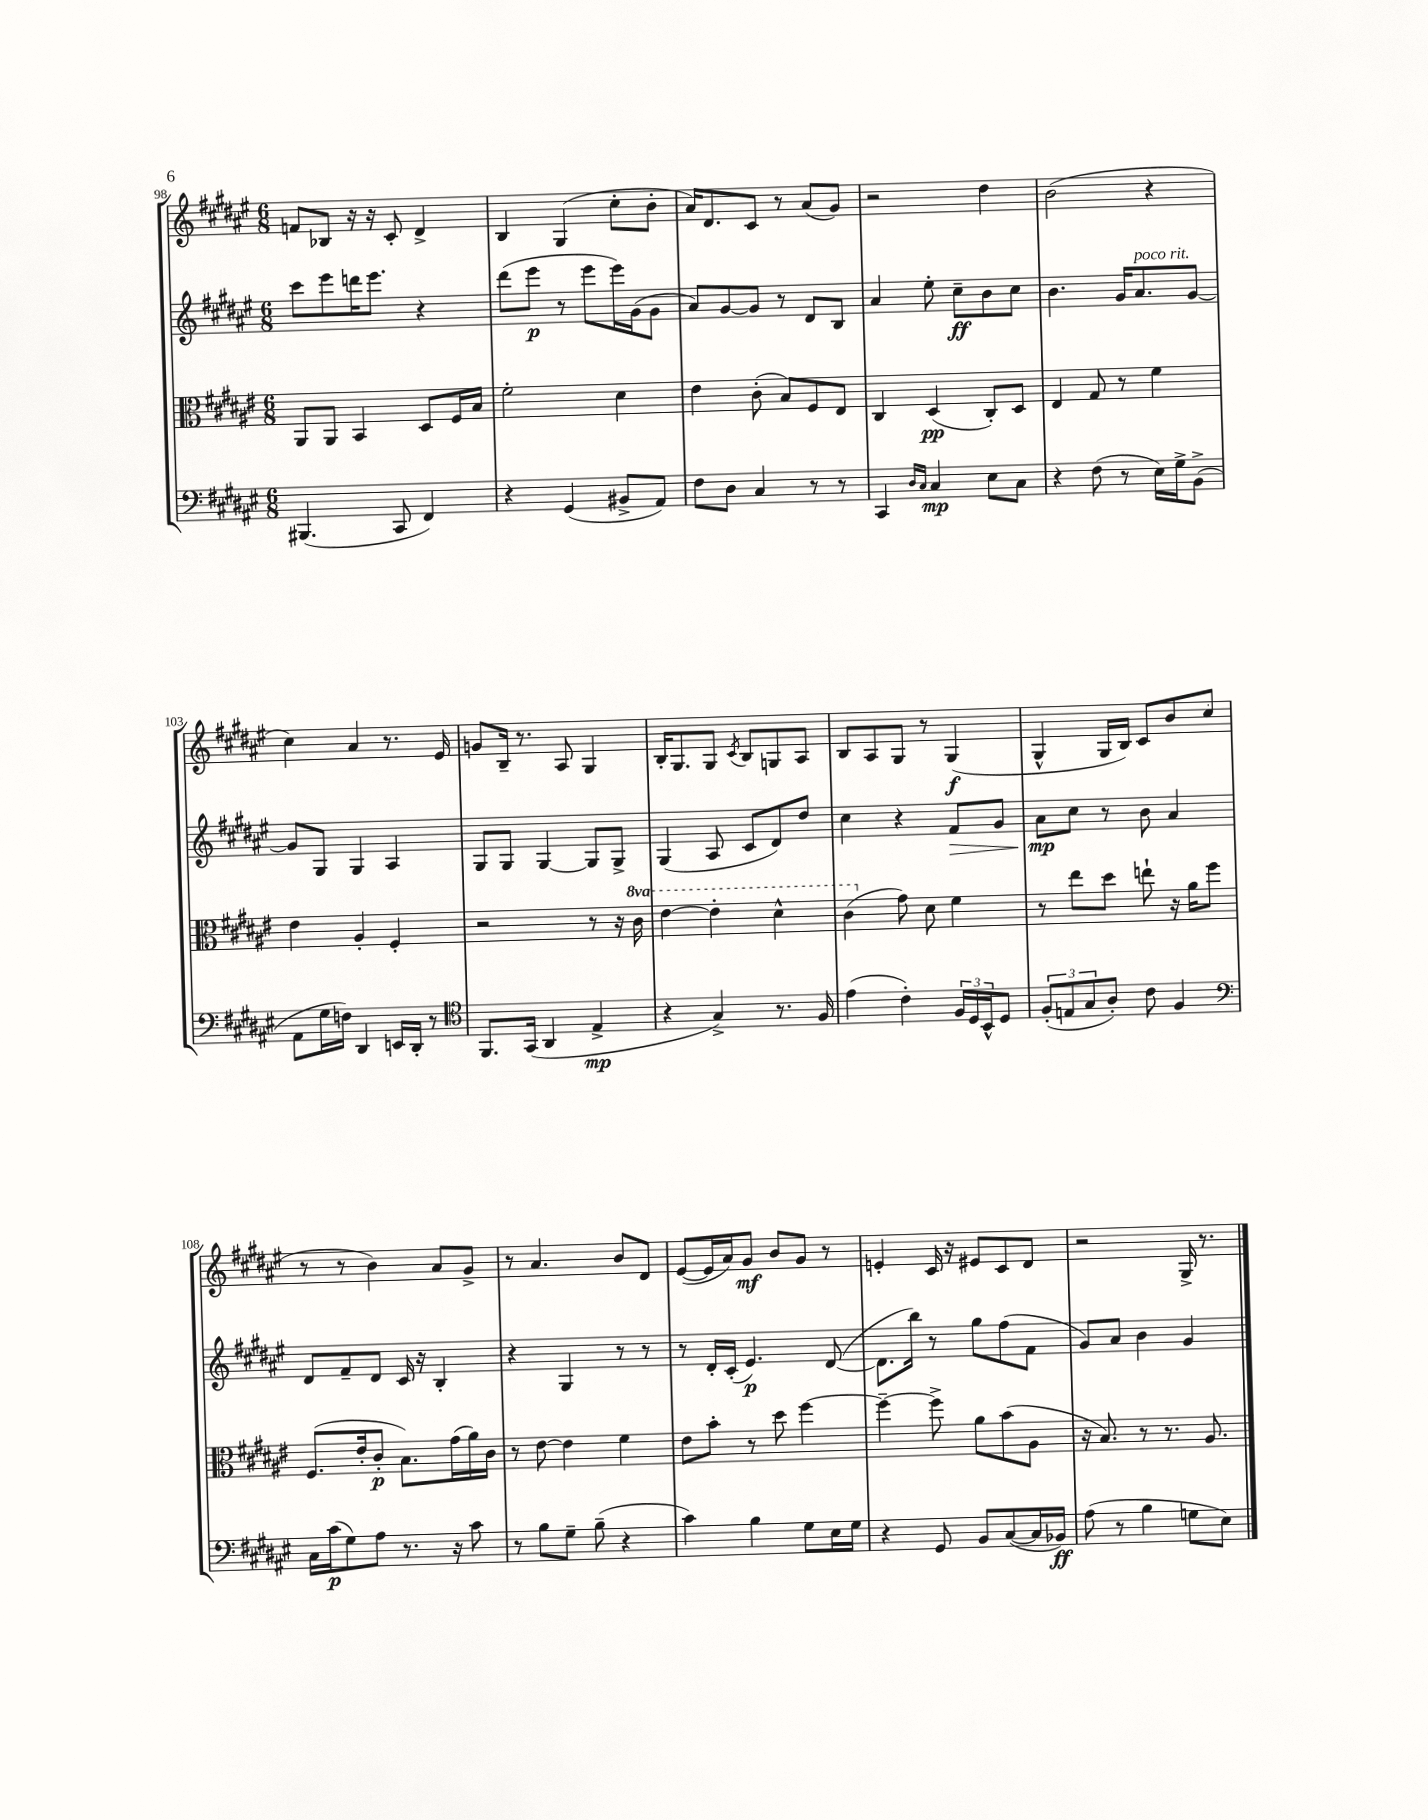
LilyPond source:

<<
\new StaffGroup <<
\new Staff = "s0" {
    \clef treble \key fis \major \numericTimeSignature \time 6/8
    f'8 bes8 r16 r16 cis'8-. dis'4-> |
    b4 gis4( cis''8-. b'8-. |
    ais'16) dis'8. cis'8 r8 ais'8( gis'8) |
    r2 dis''4 |
    b'2( r4 |
    cis''4) ais'4 r8. eis'16 |
    g'8 b16-- r8. ais8 gis4 |
    b16-. gis8. gis8 \acciaccatura { cis'8 } b8 g8 ais8 |
    b8 ais8 gis8 r8 gis4\f( |
    gis4-^ gis16 b16) cis'8 b'8 cis''8( |
    r8 r8 b'4) ais'8 gis'8-> |
    r8 ais'4. b'8 dis'8 |
    eis'8~( eis'16 ais'16) gis'8\mf b'8 gis'8 r8 |
    e'4-. cis'16 r16 eis'8 cis'8 dis'8 |
    r2 gis16-> r8. \bar "|." |
}
\new Staff = "s1" {
    \clef treble \key fis \major \numericTimeSignature \time 6/8
    cis'''8 eis'''8 d'''16 eis'''8. r4 |
    dis'''8( eis'''8\p r8 eis'''8 eis'''16) gis'16( gis'8 |
    ais'8) gis'8~ gis'8 r8 dis'8 b8 |
    ais'4 eis''8-. cis''8--\ff b'8 cis''8 |
    b'4. gis'16 ais'8.^\markup { \italic "poco rit." } gis'8~ |
    gis'8 gis8 gis4 ais4 |
    gis8 gis8 gis4~ gis8 gis8-> |
    gis4( ais8 cis'8 dis'8) dis''8 |
    cis''4 r4 fis'8\> gis'8 |
    ais'8\mp\! cis''8 r8 b'8 ais'4 |
    dis'8 fis'8-- dis'8 cis'16 r16 b4-. |
    r4 gis4 r8 r8 |
    r8 dis'16-. cis'16-.( eis'4.\p) dis'8~( |
    dis'8. b''16) r8 gis''8 fis''8( fis'8 |
    gis'8) ais'8 b'4 gis'4 \bar "|." |
}
\new Staff = "s2" {
    \clef alto \key fis \major \numericTimeSignature \time 6/8 \set Staff.ottavationMarkups = #ottavation-simple-ordinals
    ais,8 ais,8 b,4 dis8 fis16 b16 |
    fis'2-. dis'4 |
    eis'4 cis'8-.( b8) fis8 eis8 |
    cis4 dis4\pp( cis8-.) dis8 |
    eis4 gis8 r8 fis'4 |
    eis'4 ais4-. fis4-. |
    r2 r8 r16 \ottava #1 cis''16 |
    eis''4~ eis''4-. dis''4-^ |
    cis''4( \ottava #0 gis'8) dis'8 fis'4 |
    r8 eis''8 dis''8 e''8-! r16 ais'16 fis''8 |
    fis8.( eis'16-. cis'8-.\p b8.) gis'16( ais'16) cis'16 |
    r8 eis'8~ eis'4 fis'4 |
    eis'8 b'8-. r8 dis''8 fis''4~ |
    fis''4~-- fis''8-> ais'8 b'8( ais8 |
    r16 b8.) r8 r8. ais8. \bar "|." |
}
\new Staff = "s3" {
    \clef bass \key fis \major \numericTimeSignature \time 6/8
    bis,,4.( cis,8 fis,4) |
    r4 gis,4( bis,8-> ais,8) |
    fis8 dis8 cis4 r8 r8 |
    cis,4 \grace { dis16 cis16 } cis4\mp eis8 cis8 |
    r4 fis8( r8 eis16) gis16-> b,8->( |
    ais,8 gis16 f16) dis,4 e,16 dis,16-. r8 |
    \clef tenor fis,8. gis,16( ais,4 eis4->\mp |
    r4 gis4->) r8. fis16 |
    eis'4( cis'4-.) \tuplet 3/2 { fis16 dis16 b,16-^ } dis8 |
    \tuplet 3/2 { fis8-.( e8 gis8 } ais8-.) cis'8 fis4 |
    \clef bass cis16 cis'16\p( gis8) ais8 r8. r16 cis'8 |
    r8 b8 gis8-- b8--( r4 |
    cis'4) b4 gis8 eis16 gis16 |
    r4 gis,8 b,8 cis8~( cis16 bes,16\ff) |
    ais8( r8 b4 g8 eis8) \bar "|." |
}
>>
>>
\layout { \context { \Score currentBarNumber = #98 } }
